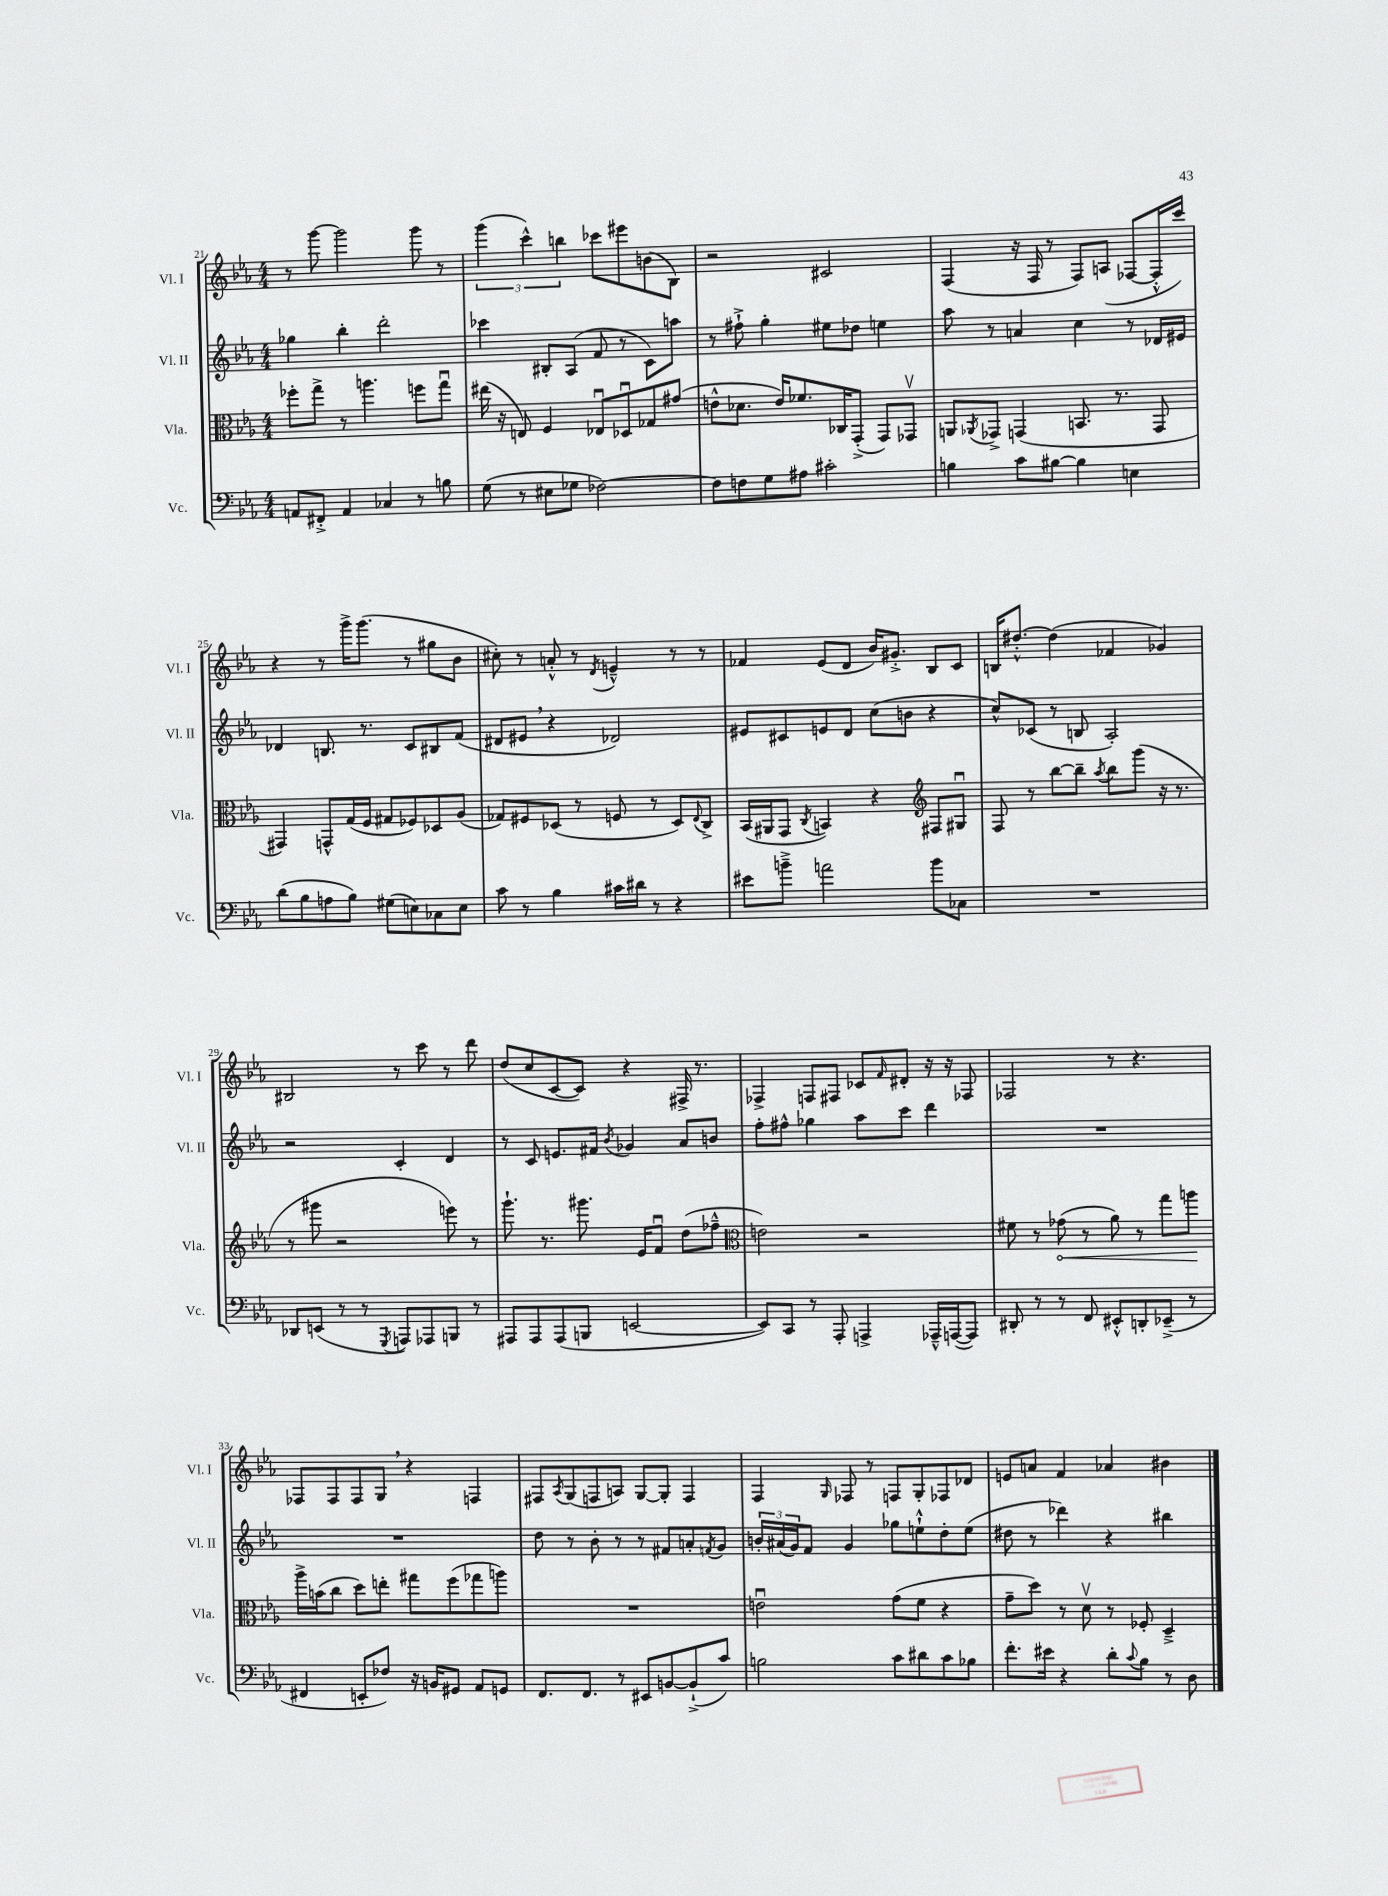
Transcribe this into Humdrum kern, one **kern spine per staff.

**kern	**kern	**kern	**kern
*staff4	*staff3	*staff2	*staff1
*clefF4	*clefC3	*clefG2	*clefG2
*k[b-e-a-]	*k[b-e-a-]	*k[b-e-a-]	*k[b-e-a-]
*M4/4	*M4/4	*M4/4	*M4/4
8AA	8ff-'	4gg-	8r
8FF#'^	8gg^	.	[8ggg
4AA	8r	4bb-'	2ggg]
.	4.aa	.	.
4C-	.	2ddd'	.
8r	8ff	.	8ggg
8B	8ggu	.	8r
=	=	=	=
(8G	(16ee#	4ccc-	(6ggg
.	16r	.	.
8r	8E)	.	.
.	.	.	6ccc^^)
8E#	4F	8B#'	.
.	.	.	6bb
8G-	.	(8A-	.
[2F-)	8E-u	8f	8ccc-
.	8D-u	8r	8eee#
.	8G-	8c)	(8b
.	(8g#	8aa	8B-)
=	=	=	=
8F-]	8e^^	8r	2r
8F	8.d-	8ff#`^	.
8G	.	4gg'	.
.	16e)	.	.
8A#	8.f-	.	.
2c#'	.	8ee#	2c#
.	16C-	.	.
.	(8GG'^	8dd-	.
.	8GG)	4ee	.
.	8GG-v	.	.
=	=	=	=
4B	8AA	8aa-	(4F
.	8qAA-	.	.
.	8GG-^	8r	.
8c	(4GG	4a	16r
.	.	.	16F
[8B#	.	.	8r
4B#]	8.BB	4cc	8F)
.	.	.	(8A
.	8.r	.	.
4E	.	8r	[8F-
.	8GG	16d-	16F-'^^]
.	.	16e#	16ccc)
=	=	=	=
(8d	4GG#)	4d-	4r
8B-	.	.	.
8A	8GG^^	8.B	8r
8B-)	(16G	.	16ggg^
.	16F	8.r	(8.ggg
(8G#	8G#	.	.
8E)	8F-)	8c	8r
8C-	8D-	8B#	8gg#
8E	(8A-	(8f	8b-
=	=	=	=
8c	8G-)	8d#	8cc#')
8r	8F#	8e#	8r
4B-	(8D-	4r	8a'^^
.	8r	.	8r
.	.	.	8qd
16c#	8F	2d-)	4e~^^
16d#	.	.	.
8r	8r	.	.
4r	8D-)	.	8r
.	8qqE-	.	.
.	8C^	.	8r
=	=	=	=
8e#	(16BB-	8e#	4f-
.	16AA#	.	.
8b~^	8GG	8c#	.
.	8qC	.	.
2a	4BB)	8e	(8e-
.	.	8d	8d
.	4r	(8cc	16b-)
.	.	.	8.g#'^
.	.	8b	.
*	*clefG2	*	*
8b	8F#	4r	8B-
8C-	8G#u	.	8c
=	=	=	=
1r	8F	8cc^^)	16B
.	.	.	[8.dd#'^^
.	8r	(8c-	.
.	[8bb-	8r	(4dd#]
.	8bb-~]	8B	.
.	8qaa-	.	.
.	8bb-	2A-')	4f-
.	(8ggg	.	.
.	16r	.	4g-)
.	8.r	.	.
=	=	=	=
8DD-	8r	2r	2B#
(8EE	8ggg#	.	.
8r	2r	.	.
8r	.	.	.
8qGGG	.	.	.
8AAA)	.	4c'	8r
8AAA-	.	.	8ccc
8BBB	8eee)	4d	8r
8r	8r	.	8ddd
=	=	=	=
8AAA#	8.ggg`	8r	(8dd
8AAA#	.	8c	8cc
.	8.r	.	.
(8AAA#	.	8.e	[8c
8BBB	8.ggg#	.	8c])
.	.	16f#	.
.	.	8qb-	.
[2EE	.	4g-	4r
.	16e-	.	.
.	8fu	.	.
.	(8dd	8a-	16F#^
.	.	.	8.r
.	8ff-~^^	8b	.
=	=	=	=
*	*clefC3	*	*
8EE])	2e)	8ff'	4F-^
8CC	.	8ff#^^	.
8r	.	4gg-	8F
8AAA-'	.	.	8F#
4AAA^	2r	8aa-	8c-
.	.	.	16qqf
.	.	8ccc	8d#'
16AAA-~^^	.	4ddd	16r
([16AAA	.	.	16r
8AAA])	.	.	8F-
=	=	=	=
8DD#'	8f#	1r	2F-
8r	8r	.	.
8r	(8g-	.	.
8FF	8r	.	.
8EE#'^^	8a-)	.	8r
8DD'	8r	.	4.r
(8EE-~^	8gg	.	.
8r	8aa	.	.
=	=	=	=
4FF#	16aa-^	1r	8F-
.	(16b	.	.
.	8cc	.	8F-
8EE'	8dd)	.	8F-
8F-)	8ee'	.	8G
16r	8gg#	.	4r
16BB	.	.	.
8GG#	(8ff	.	.
8AA-	8gg-	.	4F
8GG	8aa)	.	.
=	=	=	=
8.FF	1r	8dd	8F#
.	.	.	8qA-
.	.	8r	(8G
8.FF	.	.	.
.	.	8b-'	8F
8r	.	8r	8A)
8EE#	.	8r	[8G
[8BB	.	8f#	8G']
(8BB`^]	.	8a'	4F
.	.	8qf	.
8c)	.	8g	.
=	=	=	=
2B	2eu	24b'	4F
.	.	(24a#	.
.	.	24g)	.
.	.	8f	.
.	.	.	16qqG
.	.	4g	8F-
.	.	.	8r
8c	(8g	8gg-	8F
8d#	8f	8ee`^^	8G'
8c	4r	8dd'	8F-
8B-	.	(8ee	8d-
=	=	=	=
8.f'	8g~	8dd#	8e
.	8dd)	8r	8a
16e#	.	.	.
4r	8r	4ddd-)	4f
.	8dv	.	.
8d'	8r	4r	4a-
8qqc	.	.	.
8B-	8F-'	.	.
8r	4D~^	4bb#	4b#
8D	.	.	.
==	==	==	==
*-	*-	*-	*-
